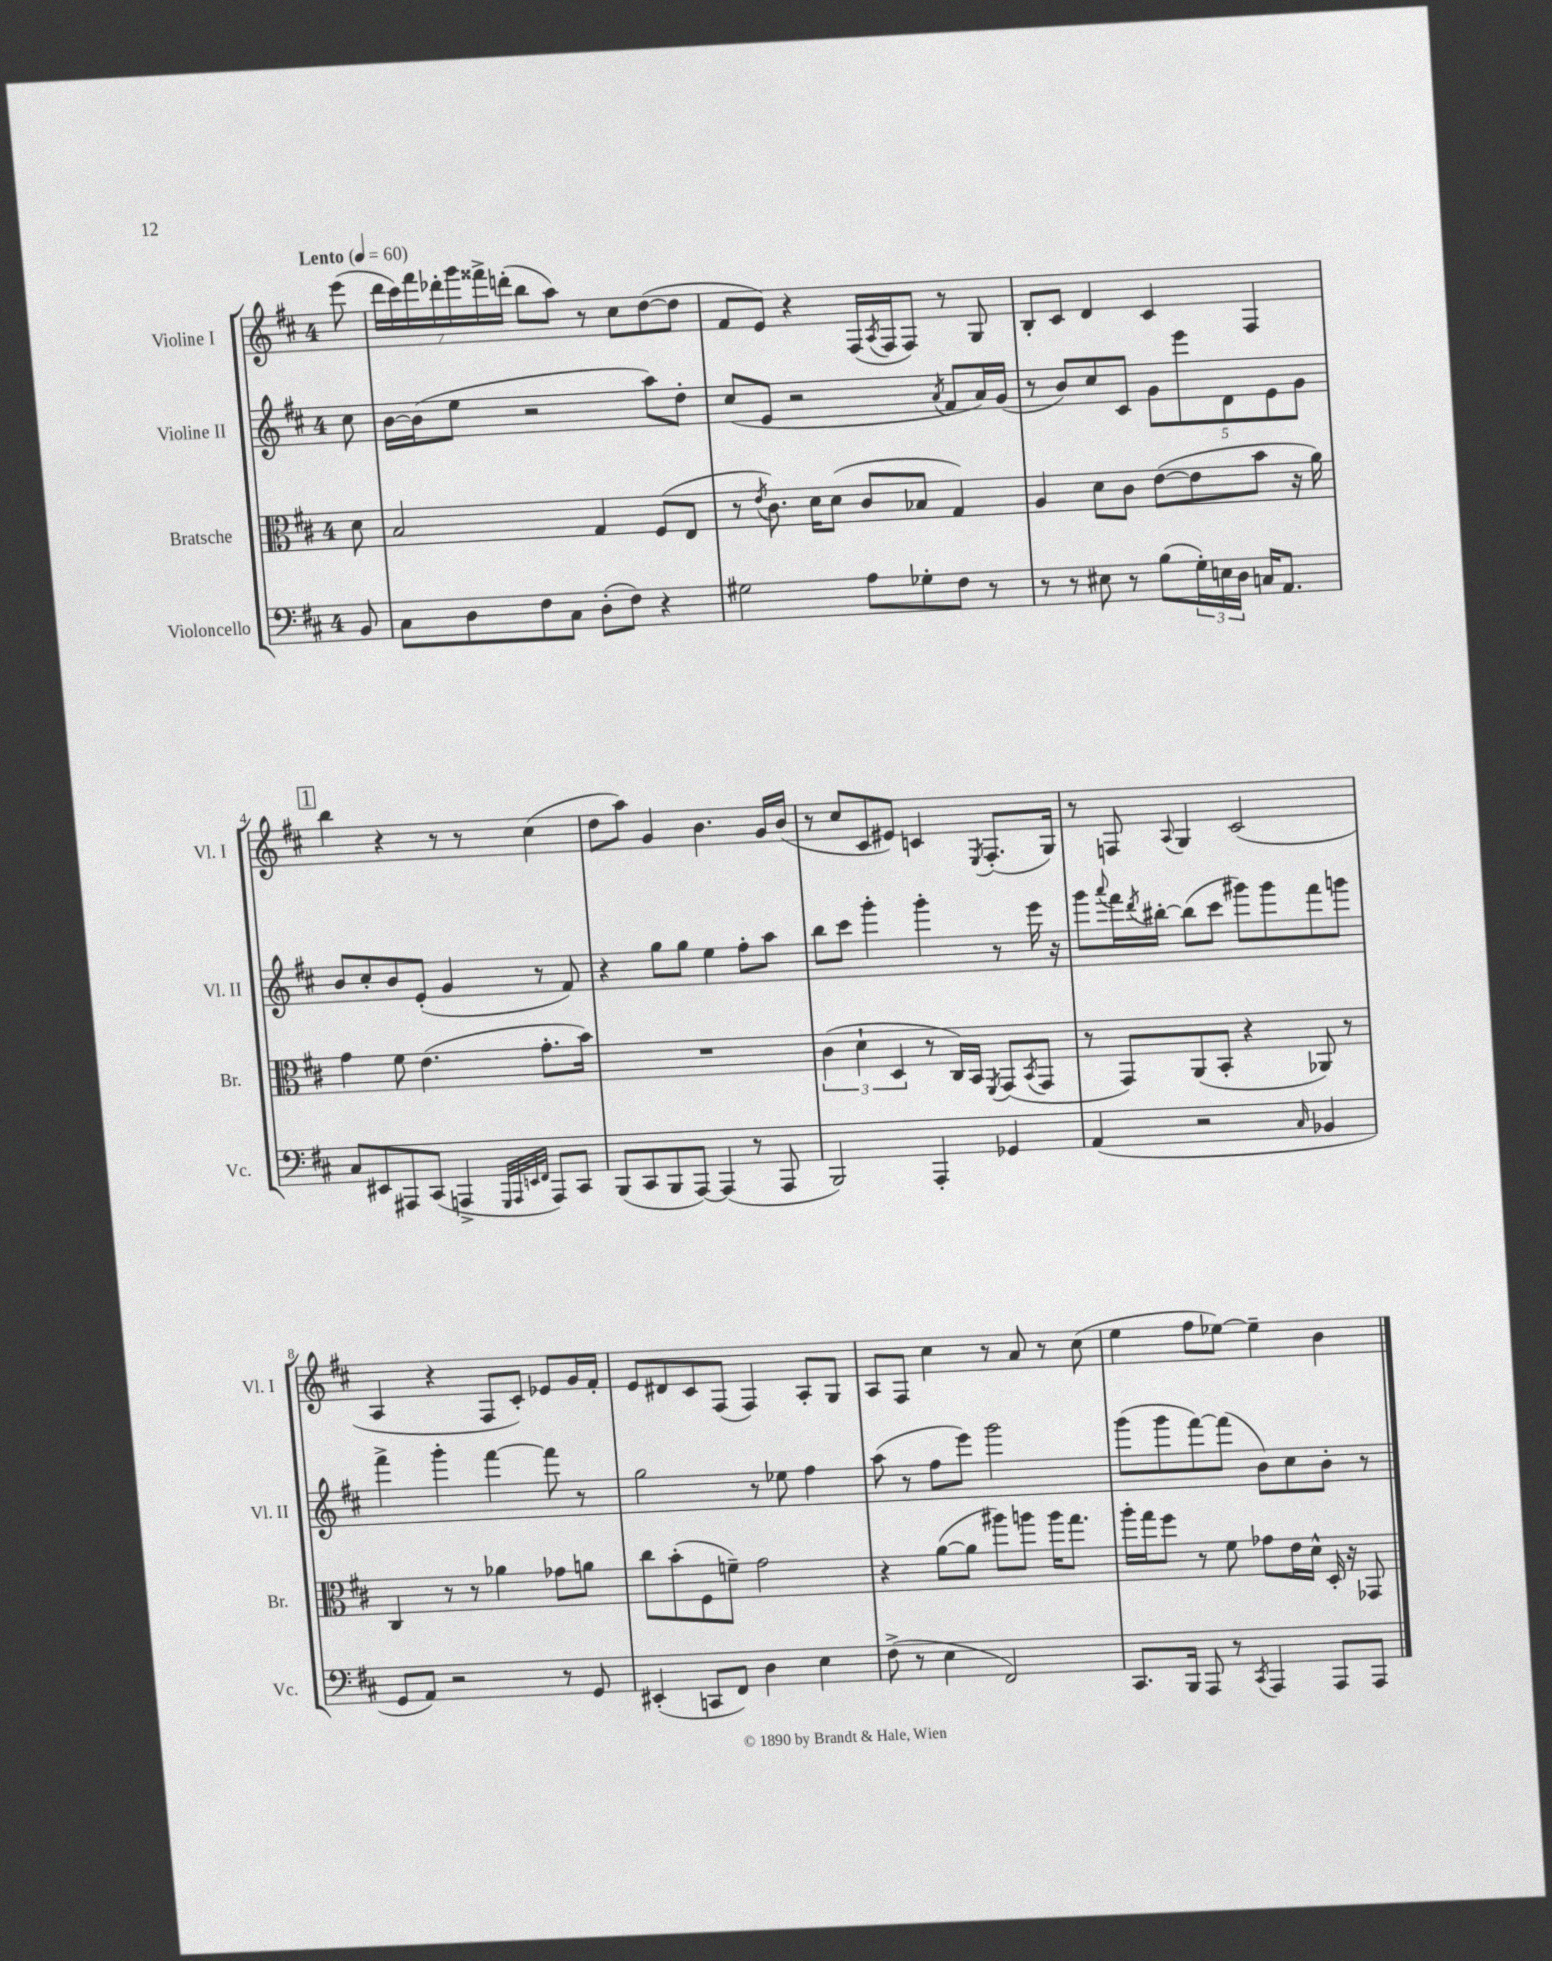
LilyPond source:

<<
\new StaffGroup <<
\new Staff = "s0" \with { instrumentName = "Violine I" shortInstrumentName = "Vl. I" } {
    \clef treble \key d \major \once \override Staff.TimeSignature.style = #'single-digit \time 4/4 \partial 8 \tempo "Lento" 4 = 60
    e'''8( |
    \tuplet 7/4 { d'''16 cis'''16) fis'''16 des'''16-. g'''16 fisis'''16-> d'''16-.( } b''8 a''8) r8 cis''8 d''8~( d''8 |
    fis'8 e'8) r4 fis16( \acciaccatura { a8 } fis16 fis8) r8 g8 |
    b8-. cis'8 d'4 cis'4 fis4 |
    \mark \markup { \box "1" } b''4 r4 r8 r8 cis''4( |
    d''8 a''8) g'4 b'4. g'16 b'16( |
    r8 cis''8 cis'8 eis'8) c'4 \acciaccatura { e8 } fis8.-.( g16) |
    r8 f8 \appoggiatura { a8 } g4 cis'2( |
    a4 r4 fis8 cis'8-.) ees'8 g'16 fis'16-. |
    e'8 dis'8 cis'8 fis8( fis4) a8-. g8 |
    a8 fis8 cis''4 r8 a'8 r8 cis''8( |
    e''4 fis''8 ees''8~) ees''4-- b'4 \bar "|." |
}
\new Staff = "s1" \with { instrumentName = "Violine II" shortInstrumentName = "Vl. II" } {
    \clef treble \key d \major \once \override Staff.TimeSignature.style = #'single-digit \time 4/4 \partial 8
    cis''8 |
    b'16~ b'16( e''8 r2 a''8) d''8-. |
    cis''8( e'8 r2 \acciaccatura { a'8 } fis'8 a'16) g'16( |
    r8 b'8) cis''8 cis'8 \tuplet 5/4 { g'8 e'''8 d'8 e'8 g'8 } |
    \mark \markup { \box "1" } b'8 cis''8-. b'8 e'8-.( g'4 r8 fis'8) |
    r4 g''8 g''8 e''4 fis''8-. a''8 |
    b''8 cis'''8 g'''4-. g'''4-. r8 e'''16 r16 |
    g'''8 \appoggiatura { a'''8 } fis'''16 \acciaccatura { d'''8 } bis''16~-. bis''8( cis'''8 gis'''8) gis'''8 fis'''8 g'''8 |
    fis'''4-> g'''4-. fis'''4~ fis'''8 r8 |
    g''2 r8 ees''8 fis''4 |
    a''8( r8 fis''8 e'''8) g'''2 |
    g'''8( g'''8 fis'''8~) fis'''8( b'8) cis''8 b'8-. r8 \bar "|." |
}
\new Staff = "s2" \with { instrumentName = "Bratsche" shortInstrumentName = "Br." } {
    \clef alto \key d \major \once \override Staff.TimeSignature.style = #'single-digit \time 4/4 \partial 8
    d'8 |
    b2 g4 fis8( e8 |
    r8 \acciaccatura { e'8 } cis'8.) d'16 d'8( cis'8 bes8 g4) |
    a4 d'8 cis'8 e'8~( e'8 b'8 r16 a'16) |
    \mark \markup { \box "1" } g'4 fis'8 e'4.( g'8.-. b'16) |
    R1 |
    \tuplet 3/2 { cis'4( d'4-! d4 } r8 cis16) b,16 \acciaccatura { fis,8 } g,8( \acciaccatura { b,8 } g,8 |
    r8 g,8) a,8( b,8-. r4 aes,8) r8 |
    cis4 r8 r8 aes'4 ges'8 a'8 |
    cis''8 b'8-.( fis8 f'8--) g'2 |
    r4 a'8~( a'8 ais''8) a''8 a''16 g''8. |
    a''16-. g''16 fis''8 r8 fis'8 ges'8 e'16 d'16-^ d16-. r16 ges,8 \bar "|." |
}
\new Staff = "s3" \with { instrumentName = "Violoncello" shortInstrumentName = "Vc." } {
    \clef bass \key d \major \once \override Staff.TimeSignature.style = #'single-digit \time 4/4 \partial 8
    b,8 |
    cis8 d8 fis8 cis8 d8-.( fis8) r4 |
    gis2 a8 ges8-. fis8 r8 |
    r8 r8 eis8 r8 b8( \tuplet 3/2 { g16-.) e16 d16 } c16 a,8. |
    \mark \markup { \box "1" } cis8 eis,8 ais,,8 cis,8( a,,4-> \grace { g,,32 a,,32 e,32 fis,32 } a,,8) cis,8 |
    b,,8( cis,8 b,,8 a,,8~) a,,4( r8 a,,8 |
    b,,2) a,,4-. ges,4 |
    a,4( r2 \grace { cis16 } bes,4 |
    g,8 a,8) r2 r8 g,8 |
    eis,4-.( c,8 fis,8) d4 e4 |
    fis8->( r8 e4 fis,2) |
    cis,8. b,,16 a,,8 r8 \acciaccatura { cis,8 } a,,4 a,,8 a,,8 \bar "|." |
}
>>
>>
